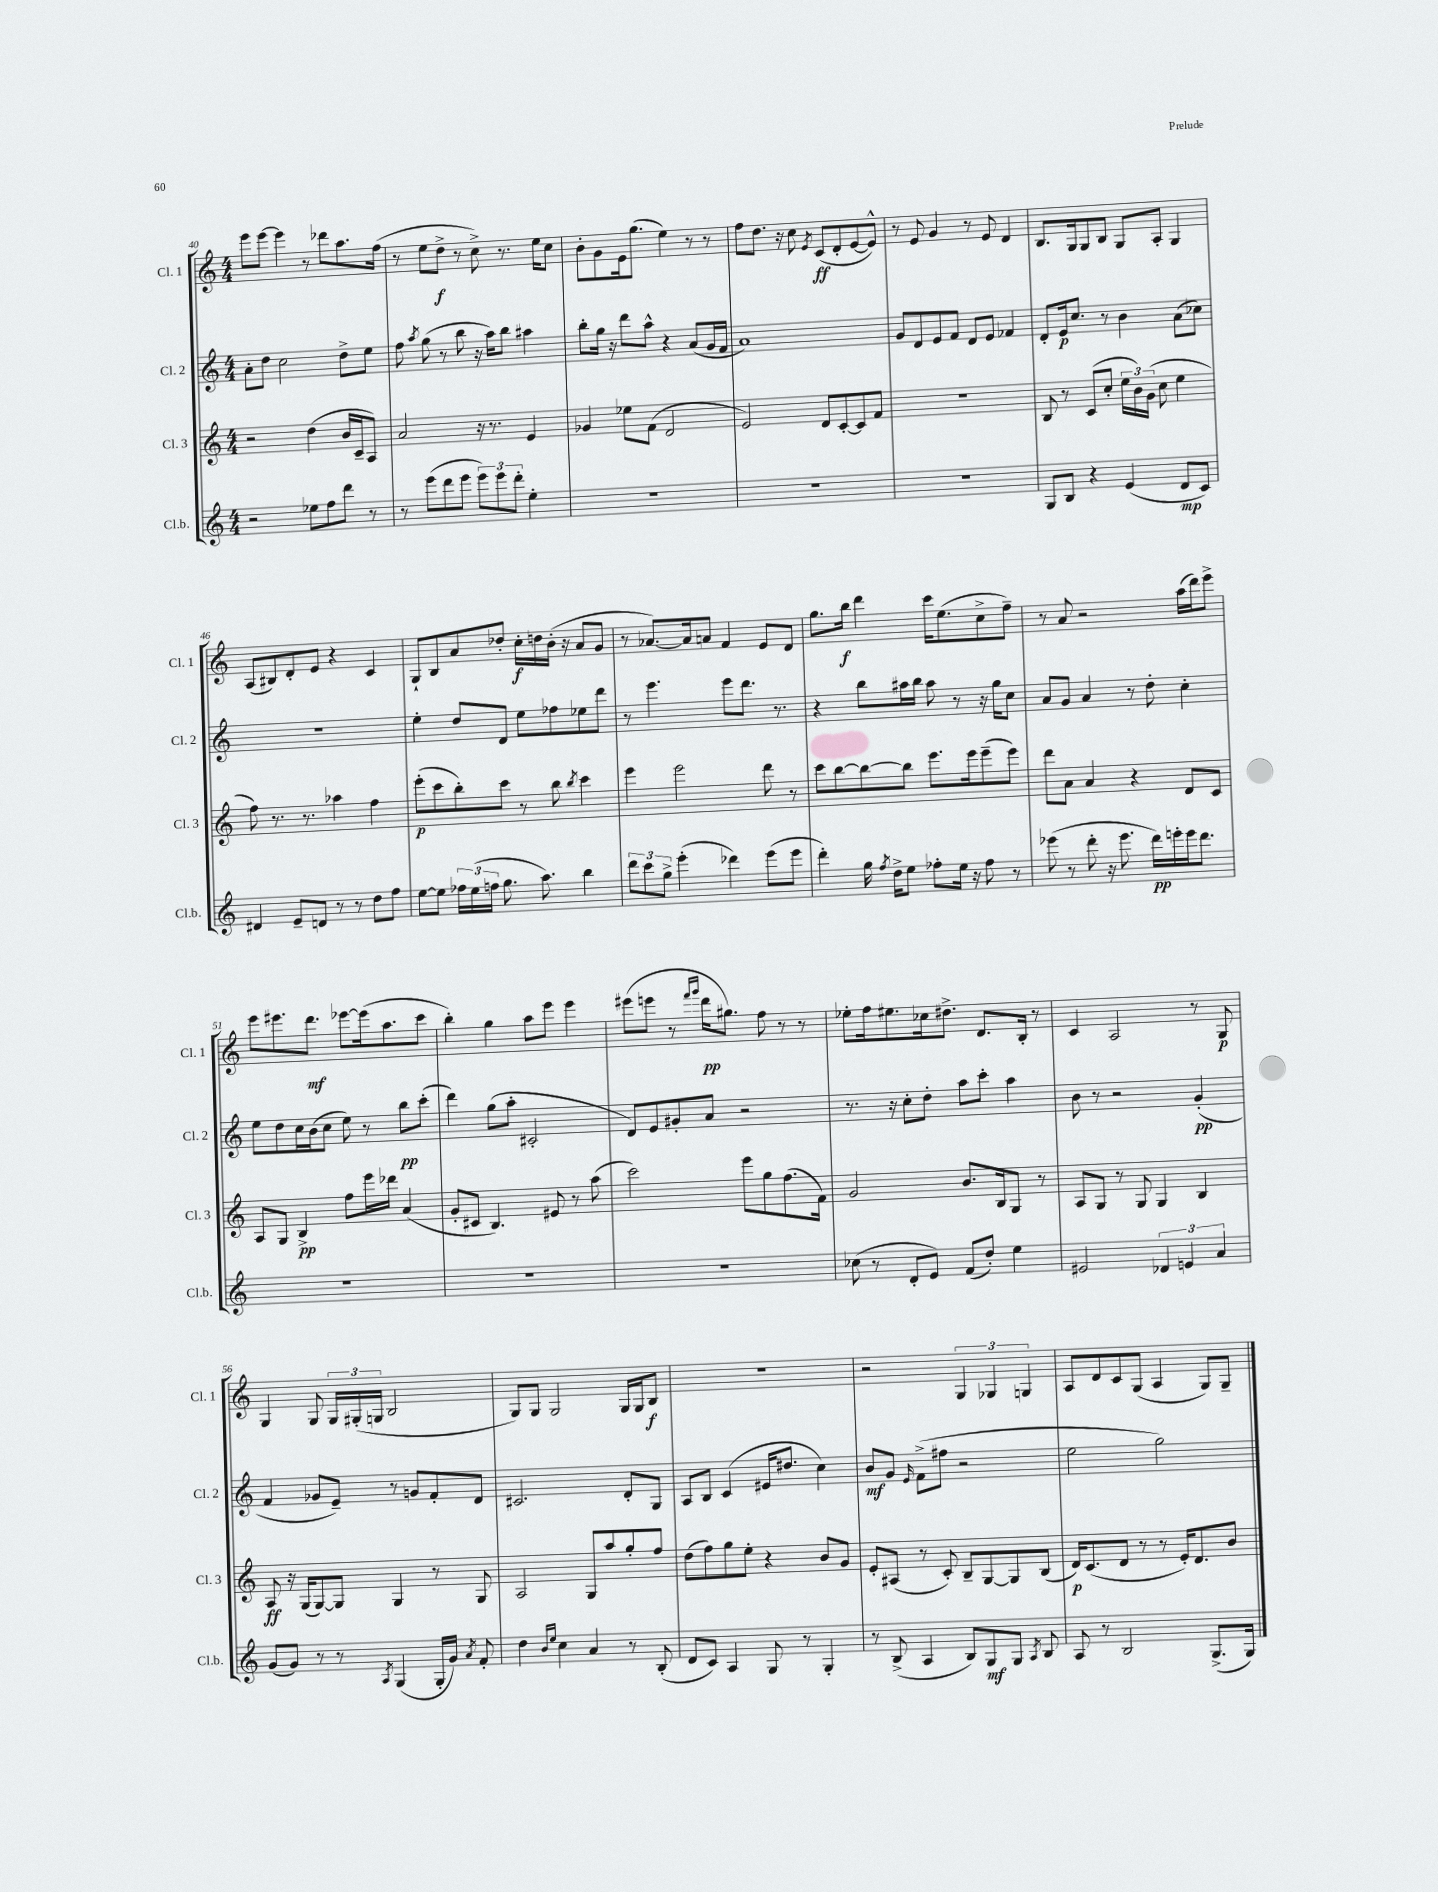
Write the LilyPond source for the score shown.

<<
\new StaffGroup <<
\new Staff = "s0" \with { instrumentName = "Cl. 1" shortInstrumentName = "Cl. 1" } {
    \clef treble \key c \major \numericTimeSignature \time 4/4
    \autoBeamOff e'''8[ e'''8]~ e'''4 r8 des'''8[ a''8. f''16]( |
    r8 e''8[ d''8]->\f r8 c''8->) r8. e''16[ c''8] |
    b'8[-. g'8 e'16 g''8.]( e''4) r8 r8 |
    f''8[ d''8.] r16 c''8 \acciaccatura { e'8 } c'8[\ff( d'8-. e'8~ e'8]-^) |
    r8 e'8 g'4 r8 e'8 d'4 |
    b8.[ g16 g8 b8] g8[ a8]-. g4 |
    a8[( bis8) d'8-. e'8] r4 c'4 |
    g8[-! b8 a'8 des''8]-. c''16[-.\f d''16 b'16]-.( r16 a'8[ g'8] |
    r8 aes'8.[~) aes'16 a'8] f'4 e'8[ d'8] |
    g''8.[ b''16]\f d'''4 c'''16[ e''8.( c''8-> f''8]--) |
    r8 a'8 r2 a''16[( d'''16) e'''8]-> |
    e'''8[ eis'''8. d'''8.]\mf ees'''8[~ ees'''16( a''8. c'''8] |
    b''4-.) g''4 a''8[ e'''8] e'''4 |
    eis'''8[( e'''8] r8 \grace { f'''16[ g'''16] } d'''16[\pp gis''8.]) f''8 r8 r8 |
    ees''8[-. f''16 eis''8. ces''16 dis''8.]-> d'8.[ b16]-. r8 |
    c'4 a2 r8 g8\p |
    g4 g8 \tuplet 3/2 { g16[ gis16-.( g16] } b2 |
    g8[) g8] g2 g16[ g16 b8]\f |
    R1 |
    r2 \tuplet 3/2 { g4 ges4 g4 } |
    a8[ d'8 c'8 g8]( a4 g8[) g8]-- \bar "|." |
}
\new Staff = "s1" \with { instrumentName = "Cl. 2" shortInstrumentName = "Cl. 2" } {
    \clef treble \key c \major \numericTimeSignature \time 4/4
    \autoBeamOff a'8[-. d''8] c''2 d''8[-> e''8] |
    f''8 \acciaccatura { a''8 } g''8( r8 b''8 r16 a''16[) b''8] ais''4 |
    b''8[-. g''16] r16 d'''8[ a''8]-^ r4 a'8[( g'16 f'16] |
    a'1) |
    g'8[ d'8 e'8 f'8] d'8[ e'8] fes'4 |
    d'8[-. e'16\p c''8.] r8 b'4 a'8[( ces''8]) |
    R1 |
    e''4-. d''8[ d'8] e''8[ fes''8 ees''8 d'''8] |
    r8 e'''4. e'''8[ d'''8.] r8. |
    r4 b''8[ ais''16 b''16] ais''8 r8 r16 g''16[ c''8] |
    a'8[ g'8] a'4 r8 d''8-. c''4-. |
    e''8[ d''8 c''16 b'16( c''8] e''8) r8 b''8[\pp c'''8]-.( |
    d'''4) g''8[( a''8]-. cis'2-. |
    d'8[) e'8 gis'8-. a'8] r2 |
    r8. r16 c''8[-. d''8]-. a''8[ c'''8]-. a''4 |
    b'8 r8 r2 g'4-.\pp( |
    f'4 ges'8[ e'8]--) r8 g'8[ f'8-. d'8] |
    cis'2. d'8[-. g8] |
    a8[ b8] c'4( eis'16[ dis''8.] c''4) |
    b'8[\mf g'8] \grace { e'16 } f'8[->( fis''8] r2 |
    e''2 g''2) \bar "|." |
}
\new Staff = "s2" \with { instrumentName = "Cl. 3" shortInstrumentName = "Cl. 3" } {
    \clef treble \key c \major \numericTimeSignature \time 4/4
    \autoBeamOff r2 d''4( b'16[ c'16-- a8]) |
    a'2 r16 r8. e'4 |
    ges'4 ees''8[ f'8]( d'2 |
    e'2) d'8[ c'8~-. c'8 f'8] |
    R1 |
    b8 r8 c'8[( c''8]-. \tuplet 3/2 { e''16[ b'16) g'16]( } c''8 e''4 |
    f''8) r8. r8. aes''4 f''4 |
    e'''8[-.\p( c'''8 b''8-.) c'''8] r8 b''8 \acciaccatura { b''8 } c'''4 |
    e'''4 e'''2 d'''8 r8 |
    c'''8[ b''8~ b''8~ b''8] e'''8.[ e'''16 e'''8--( e'''8]) |
    d'''8[ a'8] a'4 r4 d'8[ c'8] |
    a8[ g8] b4->\pp f''8[ e'''16 des'''16] a'4( |
    g'8[-. cis'8] b4.) eis'8 r8 a''8( |
    c'''2) e'''8[ g''8 f''8.( f'16]) |
    g'2 b'8.[ b16 g8] r8 |
    a8[ g8] r8 g8 g4 b4 |
    a8\ff r16 g16[( g8~) g8] g4 r8 g8 |
    a2 g8[ a''8 g''8-. f''8] |
    d''8[( f''8) g''8 e''8]-. r4 b'8[ g'8] |
    e'8[-. ais8]( r8 c'8-.) b8[-- g8~ g8 b8]( |
    d'16[\p) c'8.( d'8] r8 r8 e'16[-.) d'8. b'8] \bar "|." |
}
\new Staff = "s3" \with { instrumentName = "Cl.b." shortInstrumentName = "Cl.b." } {
    \clef treble \key c \major \numericTimeSignature \time 4/4
    \autoBeamOff r2 ees''8[ f''8 d'''8] r8 |
    r8 e'''8[( d'''8 e'''8] \tuplet 3/2 { e'''8[) e'''8 d'''8]-. } e''4-. |
    R1 |
    R1 |
    R1 |
    g8[ b8] r4 e'4( d'8[\mp c'8]) |
    dis'4 e'8[-- d'8] r8 r8 d''8[ f''8] |
    e''8[~ e''8] \tuplet 3/2 { fes''16[ e''16( f''16] } g''8. a''8.) b''4 |
    \tuplet 3/2 { d'''8[ c'''8 g''8]-> } e'''4-.( des'''4) e'''8[( e'''8] |
    d'''4-.) g''16 \acciaccatura { f''8 } d''16[-> e''8] fes''8[-. e''16] r16 fes''8 r8 |
    ees'''8( r8 d'''8-. r16 ees'''8. d'''16[\pp) e'''16-. e'''16 d'''8.] |
    R1 |
    R1 |
    R1 |
    ces''8( r8 d'8[-. e'8]) f'8[( d''8]-.) e''4 |
    eis'2 \tuplet 3/2 { des'4 e'4 a'4 } |
    g'8[( g'8]) r8 r8 \acciaccatura { a8 } g4( g16[-. g'16]) \acciaccatura { a'8 } f'8-. |
    d''4 \grace { b'16[ e''16] } c''4 a'4 r8 b8-.( |
    d'8[ c'8]) a4 g8 r8 g4-. |
    r8 b8->( a4 b8[) g8\mf g8] \acciaccatura { a8 } b8 |
    a8 r8 b2 g8.[->( g16]) \bar "|." |
}
>>
>>
\layout { \context { \Score currentBarNumber = #40 } }
